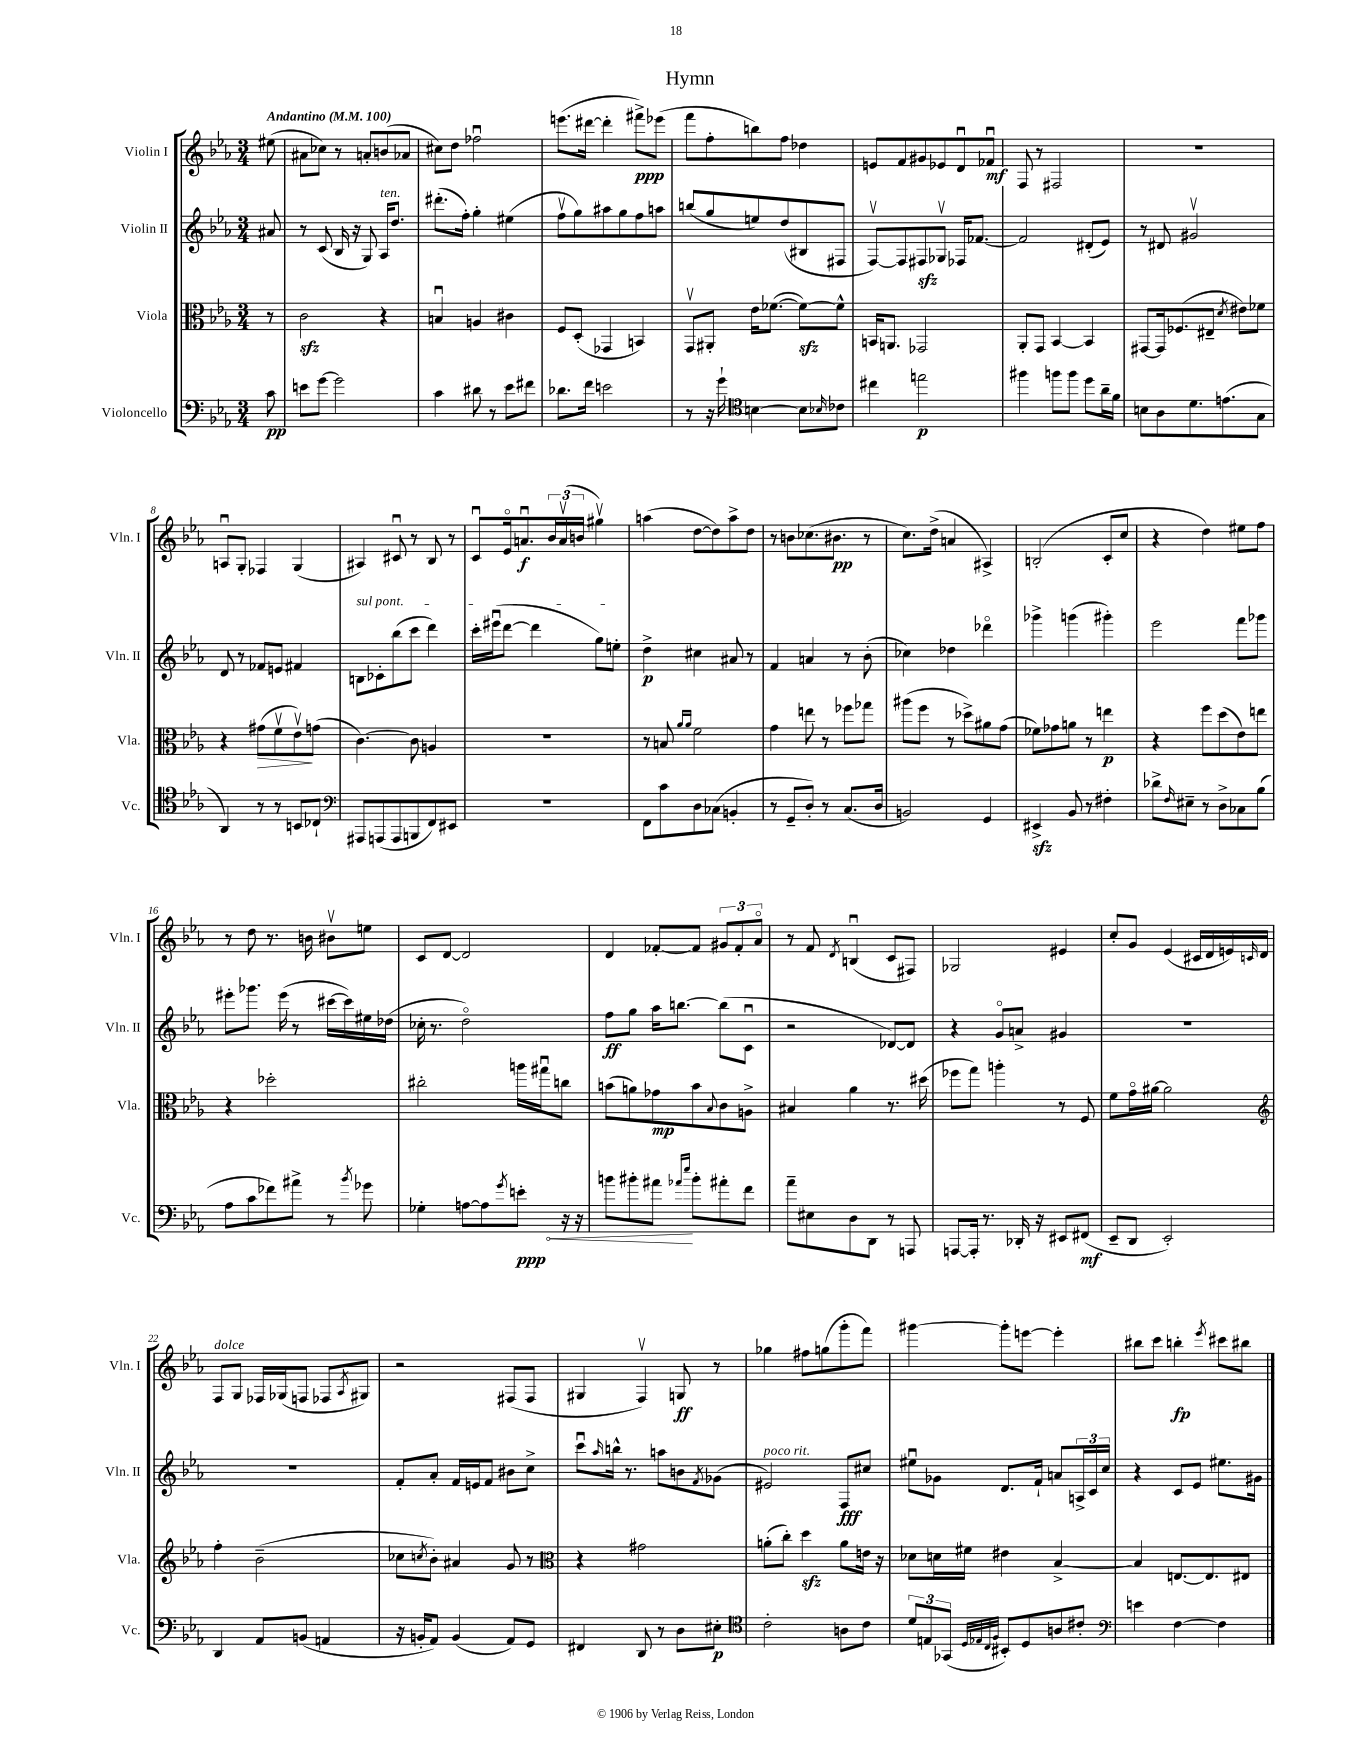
\header { title = "Hymn" }
<<
\new StaffGroup <<
\new Staff = "s0" \with { instrumentName = "Violin I" shortInstrumentName = "Vln. I" } {
    \clef treble \key ees \major \numericTimeSignature \time 3/4 \partial 8 \tempo "Andantino" 4 = 100
    eis''8( |
    ais'8 ces''8) r8 a'8-. b'8( aes'8 |
    cis''8) d''8 fes''2\downbow |
    e'''8.( dis'''16~ dis'''4-. fis'''8->\ppp) ees'''8( |
    f'''8 f''8-. b''8) f''8 des''4 |
    e'8 f'8 gis'8 ees'8 d'8\downbow fes'8\downbow\mf |
    f8 r8 fis2 |
    R2. |
    a8\downbow g8-. fes4 g4( |
    ais4) cis'8\downbow r8 bes8 r8 |
    c'8\downbow ees'16\flageolet a'8.\downbow\f \tuplet 3/2 { bes'16 a'16\upbow( b'16 } gis''4\upbow) |
    a''4( d''8~ d''8) a''8-> d''8 |
    r8 b'8 ces''8.( bis'8.\pp r8 |
    c''8.) d''16->( a'4 ais4->) |
    b2-.( c'8-. c''8 |
    r4 d''4) eis''8 f''8 |
    r8 d''8 r8. b'16 bis'8\upbow e''8 |
    c'8 d'8~ d'2 |
    d'4 fes'8~-. fes'8 \tuplet 3/2 { gis'8 fes'8-. aes'8\flageolet } |
    r8 f'8 \acciaccatura { d'8 } b4\downbow( c'8 fis8) |
    ges2 eis'4 |
    c''8-. g'8 ees'4( cis'16 d'16 e'16) \grace { c'16 } d'16 |
    f8^\markup { \italic "dolce" } g8 fes16 ges16( f8 fes8 \acciaccatura { aes8 } gis8) |
    r2 fis8( fis8 |
    gis4 f4\upbow) g8\ff r8 |
    ges''4 fis''8 g''8( g'''8-. f'''8) |
    gis'''4~ gis'''8-. e'''8~ e'''4-. |
    bis''8 c'''8 b''4-.\fp \acciaccatura { ees'''8 } cis'''8 bis''8 \bar "|." |
}
\new Staff = "s1" \with { instrumentName = "Violin II" shortInstrumentName = "Vln. II" } {
    \clef treble \key ees \major \numericTimeSignature \time 3/4 \partial 8
    ais'8 |
    r8 c'8( bes16 r16 g8) aes16^\markup { \italic "ten." } d''8. |
    dis'''8.-.( f''16-.) g''4-. eis''4( |
    f''8\upbow g''8) ais''8 g''8 f''8 a''8 |
    b''8( g''8 e''8) d''8( bis8 fis8 |
    f8~\upbow) f8 fis8\sfz ges8\upbow fes16 fes'8.~ |
    fes'2 dis'8-.( ees'8) |
    r8 dis'8 gis'2\upbow |
    d'8 r8 fes'8 e'8 fis'4 |
    \once \override TextSpanner.bound-details.left.text = \markup { \italic "sul pont." } b8\startTextSpan ces'8-. bes''8( c'''8 d'''4) |
    c'''16-. eis'''16\downbow( d'''8~ d'''4 g''8) e''8-.\stopTextSpan |
    d''4->\p cis''4 ais'8 r8 |
    f'4 a'4 r8 bes'8-.( |
    ces''4) des''4 des'''4\flageolet |
    ges'''4-> g'''4( gis'''4-.) |
    ees'''2 f'''8 ges'''8 |
    eis'''8-. ges'''8. eis'''16( r8 cis'''16~ cis'''16) eis''16 des''16( |
    ces''16-. r8. d''2\flageolet) |
    f''8\ff g''8 aes''16 b''8.~ b''8( c'8\downbow |
    r2 des'8~) des'8 |
    r4 g'8\flageolet a'8-> gis'4 |
    R2. |
    R2. |
    f'8-. aes'8-. f'16 e'16 f'8 bis'8 c''8-> |
    c'''8\downbow \grace { aes''16 } b''16-^ r8. a''8 b'8 \acciaccatura { f'8 } ges'8( |
    eis'2^\markup { \italic "poco rit." }) f8\fff cis''8 |
    eis''8\downbow ges'8 d'8. f'16-! a'8 \tuplet 3/2 { a16-> c'16 c''16 } |
    r4 c'8 ees'8 eis''8. gis'16 \bar "|." |
}
\new Staff = "s2" \with { instrumentName = "Viola" shortInstrumentName = "Vla." } {
    \clef alto \key ees \major \numericTimeSignature \time 3/4 \partial 8
    r8 |
    c'2\sfz r4 |
    b4\downbow a4 cis'4 |
    f8 d8-.( ges,4 b,4) |
    g,8\upbow ais,8-. ees'16 fes'8.~( fes'8~\sfz) fes'8-^ |
    b,16 a,8. ges,2 |
    aes,8-. g,8 bes,4~ bes,4 |
    gis,8~ gis,16 fes8.( eis8-- \acciaccatura { d'8 } eis'8) fes'8 |
    r4 gis'8\>( f'8\upbow ees'8\upbow\!) g'8( |
    c'4.~) c'8 a4 |
    R2. |
    r8 b8 \grace { aes'16 aes'16 } f'2 |
    g'4 e''8 r8 fes''8 ges''8 |
    ais''8( f''8 r8 des''8->) ais'8 g'8( |
    fes'8) ges'8 a'8 r8 e''4\p |
    r4 f''8 d''8( ees'8) e''8 |
    r4 des''2-. |
    cis''2-. a''16 gis''16\downbow c''8 |
    b'8( a'8) ges'8\mp b'8 \appoggiatura { bes8 } c'8 a8-> |
    bis4 aes'4 r8. dis''16( |
    fes''8 g''8) a''4-. r8 f8 |
    f'8 g'16\flageolet ais'16~ ais'2 |
    \clef treble f''4-. bes'2--( |
    ces''8 \acciaccatura { c''8 } bes'8-.) ais'4 g'8 r8 |
    \clef alto r4 gis'2 |
    a'8-.( c''8-.) d''4\sfz a'8 e'16 r16 |
    des'8 d'16 fis'16 eis'4 bes4~-> |
    bes4 e8.~ e8. eis8 \bar "|." |
}
\new Staff = "s3" \with { instrumentName = "Violoncello" shortInstrumentName = "Vc." } {
    \clef bass \key ees \major \numericTimeSignature \time 3/4 \partial 8
    c'8\pp |
    e'8 g'8~ g'2 |
    c'4 dis'8 r8 ees'8 fis'8 |
    des'8. f'16 e'2 |
    r8 r16 g'16-! \clef tenor b4~ b8 \grace { bes16 } ces'8 |
    cis''4 e''2\p |
    fis''4 f''8 f''8 d''8 aes'16-- f'16 |
    b8 aes8 d'8. e'8.( g8 |
    aes,4) r8 r8 b,8 ces8-! |
    \clef bass ais,,8 a,,8( a,,8 b,,8 f,8) eis,8 |
    R2. |
    f,8 c'8 d8 ces8( b,4-. |
    r8 g,8-- d8-.) r8 c8.( d16 |
    b,2) g,4 |
    eis,4->\sfz bes,8 r8 fis4-. |
    des'8-> \grace { f16 } eis8-- r8 d8-> ces8 bes8( |
    aes8 c'8 fes'8) ais'8-> r8 \acciaccatura { bes'8 } ges'8 |
    ges4-. a8~ a8 \acciaccatura { g'8 } \once \override Hairpin.circled-tip = ##t e'8-.\ppp\< r16 r16 |
    b'8 bis'8-. ais'8\! \grace { aes'16 ees''16 } bis'8-. ais'8-. f'8 |
    aes'8-- eis8 d8 d,8 r8 a,,8 |
    a,,8~ a,,16-. r8. des,16-. r16 eis,8 fis,8\mf( |
    ees,8-- d,8 ees,2-.) |
    d,4 aes,8 b,8( a,4 |
    r16 b,16-. aes,8) b,4( aes,8) g,8 |
    fis,4 d,8 r8 d8 eis8-.\p |
    \clef tenor c'2-. a8 c'8 |
    \tuplet 3/2 { d'8 e8 ges,8( } \grace { d32 ees32 c32 f32 } bis,8-.) d8 a8 cis'8-. |
    \clef bass e'4 f4~ f4 \bar "|." |
}
>>
>>
